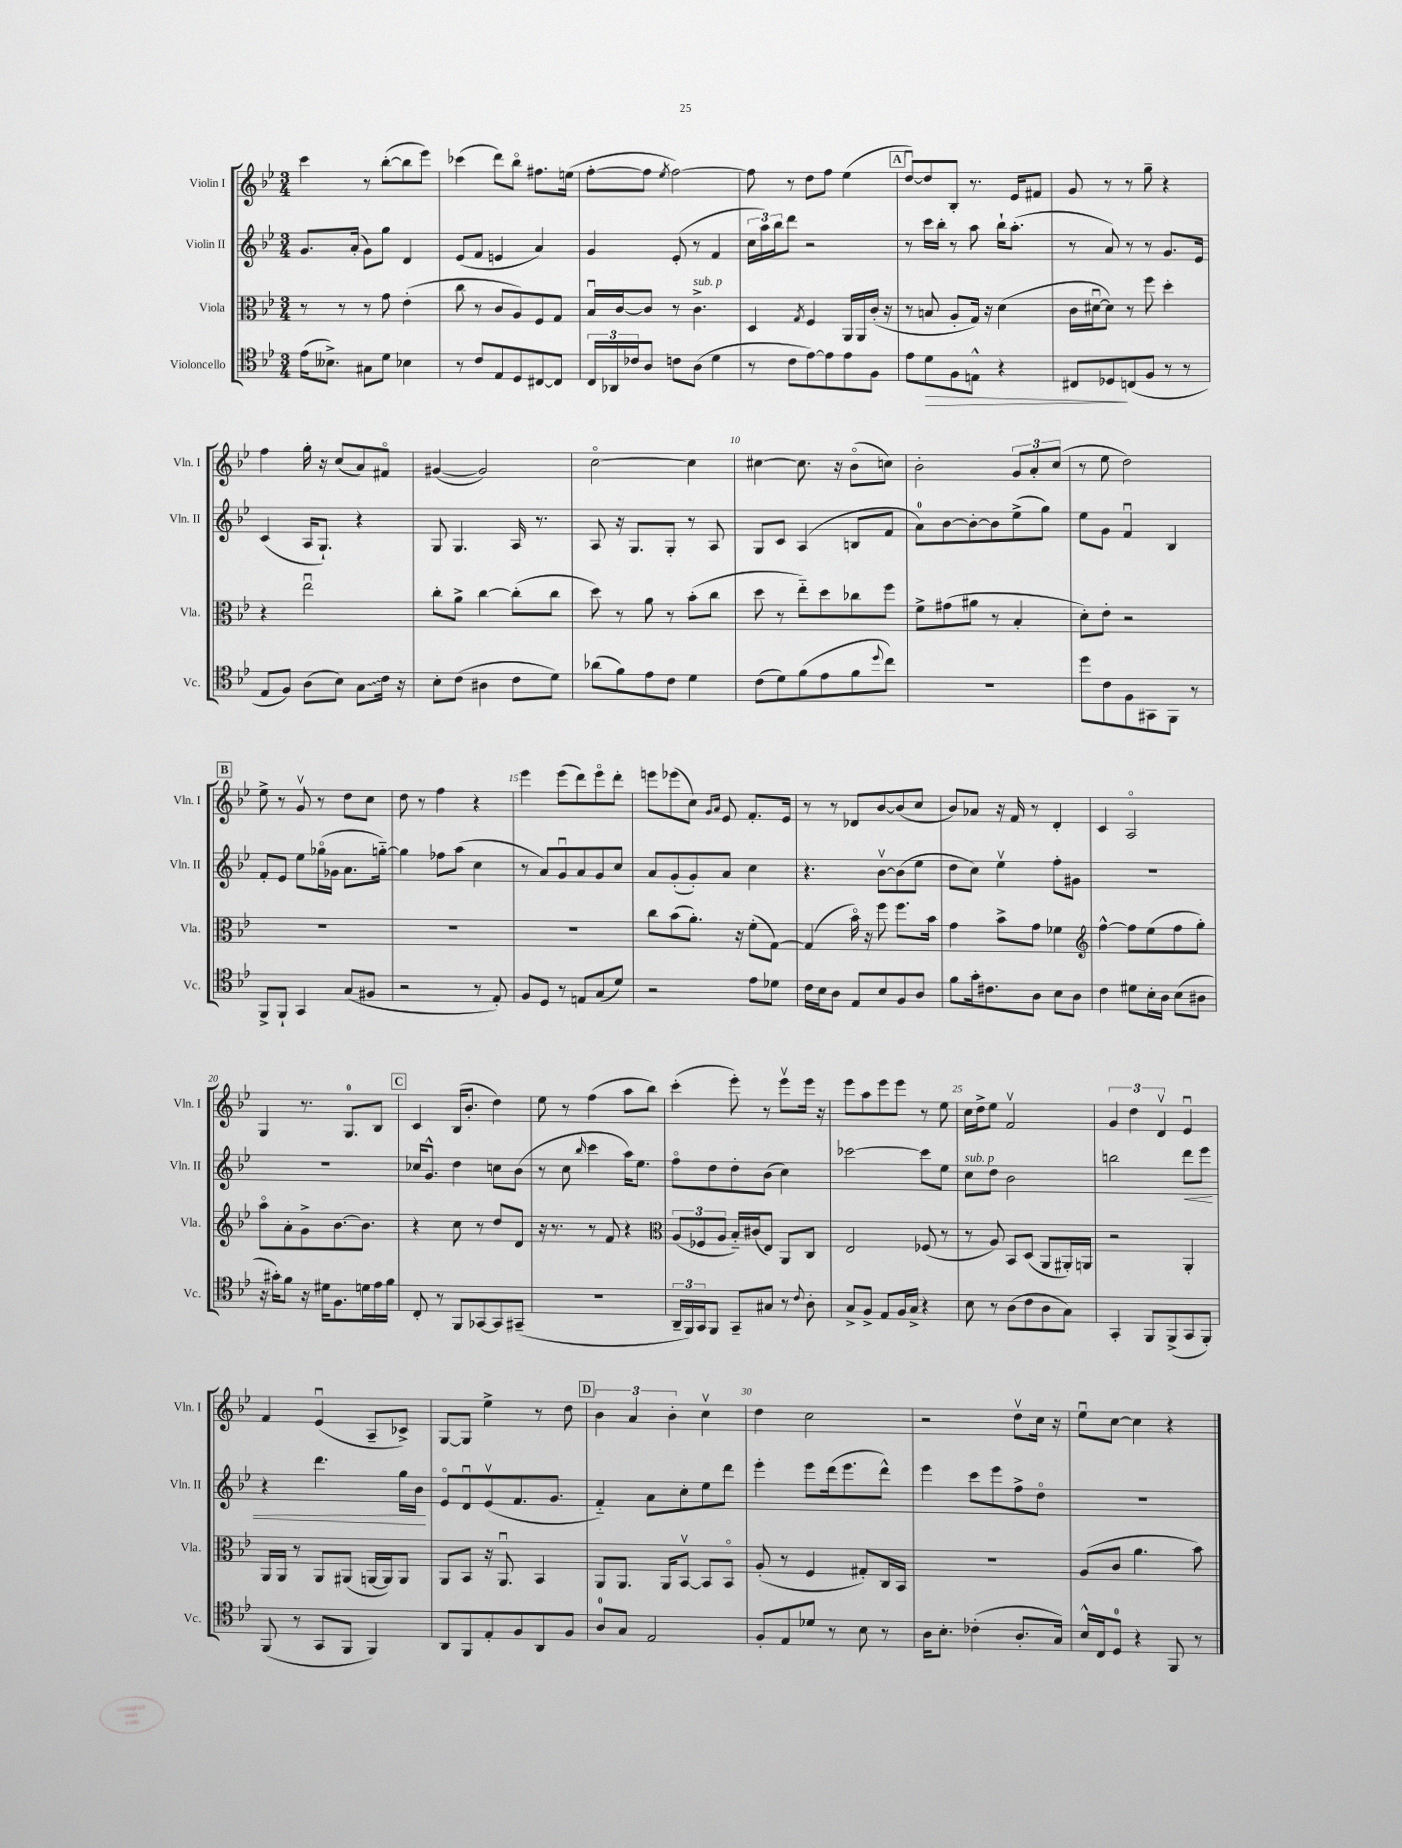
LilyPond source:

<<
\new StaffGroup <<
\new Staff = "s0" \with { instrumentName = "Violin I" shortInstrumentName = "Vln. I" } {
    \clef treble \key bes \major \numericTimeSignature \time 3/4
    c'''4 r8 bes''8~-.( bes''8 ees'''8) |
    ces'''4( d'''8) bes''8\flageolet fis''8. e''16( |
    f''8~-. f''8 \acciaccatura { ees''8 } f''2~) |
    f''8 r8 d''8 f''8 ees''4( |
    \mark \markup { \box "A" } d''8~\downbow) d''8 bes8-. r8. ees'16 fis'8 |
    g'8 r8 r8 g''8-- r4 |
    f''4 g''16-. r16 c''8( a'8) fis'8\flageolet |
    gis'4~( gis'2) |
    c''2~\flageolet c''4 |
    cis''4~ cis''8. r16 bes'8\flageolet( c''8) |
    bes'2-. \tuplet 3/2 { g'8 a'8-. c''8( } |
    r8 ees''8 d''2) |
    \mark \markup { \box "B" } ees''8-> r8 g'8\upbow r8 d''8 c''8 |
    d''8 r8 f''4 r4 |
    ees'''4 ees'''8( d'''8) ees'''8\flageolet d'''8-. |
    e'''8 ees'''8( c''8) \grace { g'16 a'16 } ees'8 f'8.-. ees'16 |
    r8 r8 des'8 bes'8~ bes'8( c''8 |
    bes'8) aes'8 r16 f'16 r8 d'4-. |
    c'4 a2\flageolet |
    g4 r8. g8.-0 bes8 |
    \mark \markup { \box "C" } c'4 bes16( bes'8.-. d''4) |
    ees''8 r8 f''4( a''8 bes''8) |
    c'''4-.( ees'''8-.) r8 ees'''8\upbow ees'''16 r16 |
    ees'''8 a''8 ees'''8 ees'''8 r8 ees''8 |
    c''16 d''16-> ees''8 f'2\upbow |
    \tuplet 3/2 { g'4 d''4 d'4\upbow } ees'4\downbow |
    f'4 ees'4\downbow( a8-- ces'8->) |
    g8~ g8 ees''4-> r8 d''8 |
    \mark \markup { \box "D" } \tuplet 3/2 { bes'4 a'4 bes'4-. } c''4\upbow |
    d''4 c''2 |
    r2 d''8\upbow c''16 r16 |
    ees''8\downbow c''8~ c''4 r4 \bar "|." |
}
\new Staff = "s1" \with { instrumentName = "Violin II" shortInstrumentName = "Vln. II" } {
    \clef treble \key bes \major \numericTimeSignature \time 3/4
    g'8. a'16-.( g'8) g''8 d'4 |
    ees'8( f'8 e'4 a'4) |
    g'4 ees'8-.( r8 f'4 |
    \tuplet 3/2 { c''16 a''16) bes''16 } d'''8 r2 |
    \mark \markup { \box "A" } r8 c'''16 bes''16-. r8 a''8 bes''16-! a''8.-.( |
    r8 a'8) r8 r8 g'8. ees'16 |
    c'4( a16 g8.-!) r4 |
    g8 g4. a16 r8. |
    a8 r16 g8. g8-. r8 a8 |
    g8 c'8 a4( b8 f'8 |
    a'8-0) bes'8~ bes'8~-. bes'8 ees''8->( g''8) |
    ees''8 g'8 f'4\downbow bes4 |
    \mark \markup { \box "B" } f'8-. ees'8 ees''8 ges''16\flageolet( ges'16 a'8. g''16~-_) |
    g''4 fes''8 a''8( c''4 |
    r8 a'8) g'8\downbow a'8 g'8 c''8 |
    a'8 g'8-.( g'8-.) a'8 c''4 |
    r4. bes'8~\upbow bes'8( ees''8 |
    d''8 c''8) ees''4\upbow f''8-. gis'8 |
    R2. |
    R2. |
    \mark \markup { \box "C" } ces''16 g'8.-^ d''4 c''8 bes'8( |
    r8 c''8 \grace { bes''16 } c'''4 a''16) ees''8. |
    f''8\flageolet d''8 d''8-. bes'8( c''4) |
    ces'''2~ ces'''8 ees''8 |
    c''8^\markup { \italic "sub. p" } d''8 bes'2 |
    b''2 d'''8\< ees'''8 |
    r4 d'''4. g''16 bes'16\! |
    ees'8\flageolet d'8\downbow ees'8\upbow( f'8. g'8. |
    \mark \markup { \box "D" } f'4-_) a'8 c''8-. ees''8 d'''8 |
    ees'''4-. ees'''8 d'''16( ees'''8. d'''8-^) |
    ees'''4 c'''8 ees'''8 f''8-> d''8\flageolet |
    R2. \bar "|." |
}
\new Staff = "s2" \with { instrumentName = "Viola" shortInstrumentName = "Vla." } {
    \clef alto \key bes \major \numericTimeSignature \time 3/4
    r8 r8 r8 g'8 ees'4-.( |
    c''8 r8 c'8 a8) f8 g8 |
    bes16\downbow c'16~ c'8 r8 c'4.->^\markup { \italic "sub. p" } |
    d4 \acciaccatura { g8 } f4 a,16 a,16 c'16-.( r16 |
    \mark \markup { \box "A" } r8 b8 a8-. g16) r16 d'4( |
    c'16 dis'16~\downbow dis'8) r8 f''8 d''4-. |
    r4 ees''2\downbow |
    c''8-. a'8-> c''4~ c''8-.( c''8 |
    d''8) r8 a'8 r8 bes'8-.( c''8 |
    d''8 r8 ees''8-_) d''8 ces''8 f''8 |
    f'8-> gis'8( ais'8 r8 bes4-. |
    d'8-.) ees'8-. r2 |
    \mark \markup { \box "B" } R2. |
    R2. |
    R2. |
    c''8 bes'8( a'8.-.) r16 f'8-.( g8~) |
    g4( bes'16\flageolet) r16 f''8 f''8. bes'16 |
    g'4 bes'8-> g'8 fes'4 |
    \clef treble f''4~-^ f''8 ees''8( f''8 g''8-.) |
    a''8\flageolet a'8-. g'8-> bes'8.~ bes'8. |
    \mark \markup { \box "C" } r4 c''8 r8 d''8 d'8 |
    r16 r8. r8 f'8 r4 |
    \clef alto \tuplet 3/2 { a8( fes8 a8 } bes16-_) cis'16( ees8) a,8 c8 |
    ees2 fes8( r8 |
    r8 a8) bes,8 d8( a,8 ais,16-.) a,16 |
    r2 a,4-. |
    a,16 a,16 r8 a,8 ais,8( a,16~ a,16) a,8 |
    a,8 bes,8 r16 a,8.\downbow bes,4 |
    \mark \markup { \box "D" } a,8 a,8. a,16 bes,8~\upbow bes,8 bes,8\flageolet |
    a8-.( r8 f4 gis8-.) c16 bes,16 |
    R2. |
    a8( c'8 a'4. bes'8) \bar "|." |
}
\new Staff = "s3" \with { instrumentName = "Violoncello" shortInstrumentName = "Vc." } {
    \clef tenor \key bes \major \numericTimeSignature \time 3/4
    ees'16( beses8.->) gis8 d'8 bes4 |
    r8 c'8 ees8 d8 cis8~ cis8 |
    \tuplet 3/2 { c16 aes,16 ces'16 } a8 c'8 a8( d'4 |
    r8 c'8 ees'8~) ees'8 ees'8 f8 |
    \mark \markup { \box "A" } ees'8 d'8\> f8 e8-^ r4 |
    cis8 des8\! c8( f8 r8 r8 |
    ees8 f8) a8( bes8) \once \override Glissando.style = #'zigzag g8\glissando c'16 r16 |
    bes8-. c'8( ais4 c'8 d'8) |
    aes'8( f'8) ees'8 c'8 d'4 |
    c'8( d'8) f'8( ees'8 f'8 \appoggiatura { d''8 } c''8) |
    R2. |
    d''8 c'8 f8 gis,8 f,8 r8 |
    \mark \markup { \box "B" } f,8-> f,8-! g,4 g8( fis8 |
    r2 r8 ees8-.) |
    f8 d8 r8 e8 g8( d'8) |
    r2 ees'8 des'8 |
    c'16 bes16 a8 ees8 bes8 f8 a8 |
    f'8 g'16-. cis'8. a8 bes8 a8 |
    c'4 dis'8 bes16-. a16 bes8( ais8 |
    r16 gis'16-.) f'8 r16 dis'16 f8. d'16 ees'16 f'16 |
    \mark \markup { \box "C" } c8-. r8 f,8 ges,8~ ges,8 gis,8--( |
    R2. |
    \tuplet 3/2 { a,16-- f,16) g,16 } f,8 g,8-- gis8 r8 \appoggiatura { c'8 } a8-. |
    g8-> f8-> ees8 f16 g16-> r4 |
    bes8 r8 a8( c'8 a8 g8) |
    g,4-. f,8 f,8->( g,8 f,8-.) |
    f,8( r8 g,8 f,8 f,4) |
    a,8 f,8 ees8-. f8 a,8 f8 |
    \mark \markup { \box "D" } a8-0 g8 ees2 |
    f8-. ees8 des'8 r8 bes8 r8 |
    a16 bes8.-. ces'4-.( a8.-. g16) |
    bes16-^ c16 d8-0 r4 f,8 r8 \bar "|." |
}
>>
>>
\layout { \context { \Score \override BarNumber.break-visibility = ##(#f #t #t) barNumberVisibility = #(every-nth-bar-number-visible 5) } }
